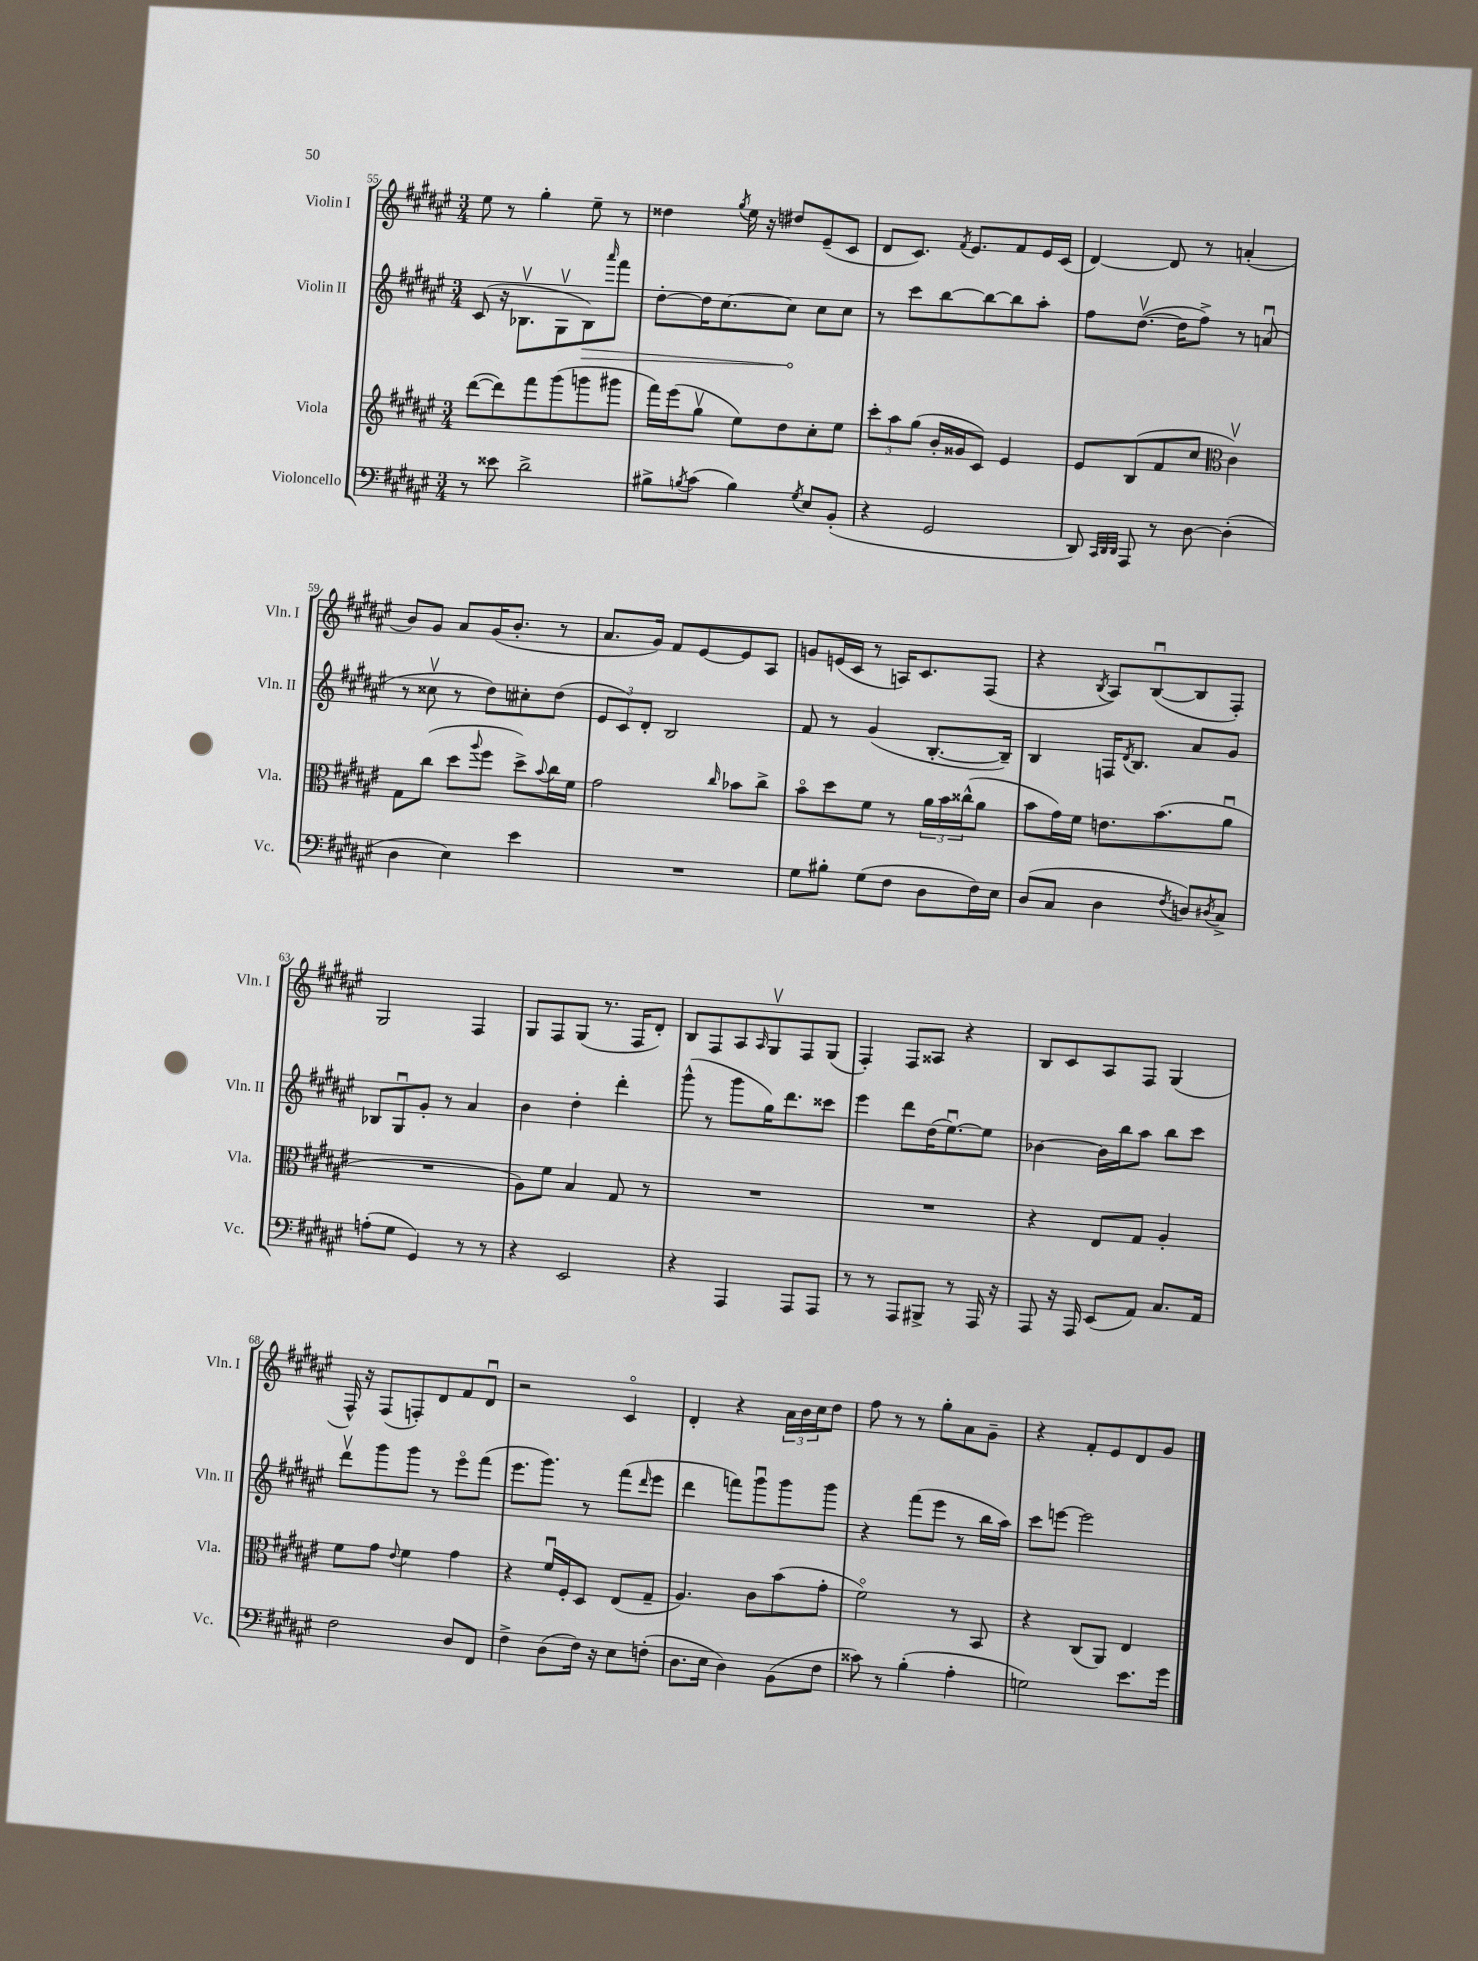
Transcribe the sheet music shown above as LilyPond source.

<<
\new StaffGroup <<
\new Staff = "s0" \with { instrumentName = "Violin I" shortInstrumentName = "Vln. I" } {
    \clef treble \key fis \major \numericTimeSignature \time 3/4
    eis''8 r8 gis''4-. eis''8-- r8 |
    disis''4 \acciaccatura { gis''8 } eis''16 r16 dis''8 eis'8--( cis'8 |
    dis'8 cis'8.) \acciaccatura { fis'8 } eis'8. fis'8 eis'16 cis'16( |
    dis'4~) dis'8 r8 a'4-.( |
    b'8) gis'8 ais'8 gis'16( b'8.-. r8 |
    ais'8. gis'16) fis'8 eis'8~ eis'8 ais8 |
    g'8 e'16( cis'16 r8 a16) cis'8. fis8( |
    r4 \acciaccatura { b8 } ais8) b8~\downbow( b8 fis8-.) |
    gis2 fis4 |
    gis8 fis8 gis8( r8. fis16 dis'8-.) |
    b8 fis8 ais8 \grace { ais16 } gis8\upbow fis8 gis8( |
    fis4-.) fis8 aisis8 r4 |
    b8 cis'8 ais8 fis8 gis4( |
    fis16-^) r16 fis8( f8-.) dis'8 fis'8 dis'8\downbow |
    r2 cis'4\flageolet |
    dis'4-. r4 \tuplet 3/2 { ais'16 b'16 cis''16 } dis''8 |
    fis''8 r8 r8 gis''8-. ais'8 gis'8-- |
    r4 fis'8-. eis'8 dis'8 gis'8 \bar "|." |
}
\new Staff = "s1" \with { instrumentName = "Violin II" shortInstrumentName = "Vln. II" } {
    \clef treble \key fis \major \numericTimeSignature \time 3/4
    cis'8( r16 bes8.\upbow gis8\upbow \once \override Hairpin.circled-tip = ##t bes8\>) \grace { ais'''16 } fis'''8 |
    dis''8~-. dis''16 cis''8.~ cis''8\! cis''8 cis''8 |
    r8 cis'''8 b''8~ b''8~ b''8 ais''8-. |
    fis''8 dis''8.~\upbow( dis''16 fis''8->) r8 a'8\downbow( |
    r8 cisis''8\upbow r8 dis''8) cis''8-. dis''8( |
    \tuplet 3/2 { eis'8 cis'8) dis'8-. } b2 |
    fis'8 r8 gis'4( b8.~-. b16--) |
    b4 f16 \acciaccatura { dis'8 } b8. ais'8 gis'8 |
    bes8 gis8\downbow gis'8-. r8 ais'4 |
    b'4 dis''4-. dis'''4-. |
    gis'''8-^( r8 gis'''8 gis''16) dis'''8. cisis'''8 |
    eis'''4 dis'''8 dis''16( eis''8.~\downbow) eis''8 |
    bes'4~ bes'16 b''16 ais''8 b''8 cis'''8 |
    dis'''8\upbow gis'''8 gis'''8 r8 eis'''8\flageolet fis'''8( |
    eis'''8. gis'''8.) r8 fis'''8( \grace { dis'''16 } eis'''8 |
    dis'''4 f'''8) gis'''8\downbow gis'''8 gis'''8 |
    r4 fis'''8( eis'''8 r8 b''16 ais''16) |
    cis'''8 e'''8~ e'''2 \bar "|." |
}
\new Staff = "s2" \with { instrumentName = "Viola" shortInstrumentName = "Vla." } {
    \clef treble \key fis \major \numericTimeSignature \time 3/4
    dis'''8~( dis'''8) fis'''8 gis'''8( g'''8 gis'''8 |
    fis'''16) eis'''16( gis''8\upbow eis''8) dis''8 cis''8-. eis''8 |
    \tuplet 3/2 { cis'''8-. ais''8 gis''8( } b'16-. gisis'16 cis'8) eis'4 |
    eis'8 b8( fis'8 cis''8 \clef alto cis'4\upbow) |
    gis8 cis''8( dis''8 \appoggiatura { ais''8 } fis''8 dis''8->) \appoggiatura { b'8 } cis''16 fis'16 |
    gis'2 \grace { cis''16 } bes'8 cis''8-> |
    b'8\flageolet dis''8 fis'8 r8 \tuplet 3/2 { ais'16 b'16 cisis''16-^( } ais'8 |
    b'8 gis'16) fis'16 e'8. b'8.( ais'8\downbow |
    R2. |
    ais8) fis'8 b4 gis8 r8 |
    R2. |
    R2. |
    r4 eis8 gis8 ais4-. |
    fis'8 gis'8 \appoggiatura { eis'8 } fis'4 gis'4 |
    r4 fis'16\downbow fis16-. dis8 eis8( gis8-- |
    ais4.) cis'8 b'8( gis'8-. |
    fis'2\flageolet) r8 b,8 |
    r4 cis8( ais,8) eis4 \bar "|." |
}
\new Staff = "s3" \with { instrumentName = "Violoncello" shortInstrumentName = "Vc." } {
    \clef bass \key fis \major \numericTimeSignature \time 3/4
    r8 eisis'8 dis'2-> |
    bis8-> \acciaccatura { b8 } cis'8( b4) \acciaccatura { gis8 } eis8 b,8-.( |
    r4 gis,2 |
    dis,8) \grace { cis,32 dis,32 dis,32 } ais,,8 r8 dis8~ dis4-.( |
    dis4 eis4) eis'4 |
    R2. |
    gis8 bis8-. gis8( fis8 dis8 fis16) eis16 |
    dis8( cis8 dis4 \acciaccatura { fis8 } d8) \acciaccatura { dis8 } cis8-> |
    a8-.( gis8 gis,4) r8 r8 |
    r4 eis,2 |
    r4 ais,,4 ais,,8 ais,,8 |
    r8 r8 ais,,8 bis,,8-> r8 ais,,16 r16 |
    ais,,8 r16 ais,,16 eis,8( ais,8) cis8. ais,16 |
    fis2 dis8 fis,8 |
    fis4-> dis8( fis16) r16 eis8 f8-.( |
    dis8. eis16 dis4) b,8( fis8 |
    cisis'8) r8 b4-.( ais4-. |
    g2) eis'8. gis'16 \bar "|." |
}
>>
>>
\layout { \context { \Score currentBarNumber = #55 } }
